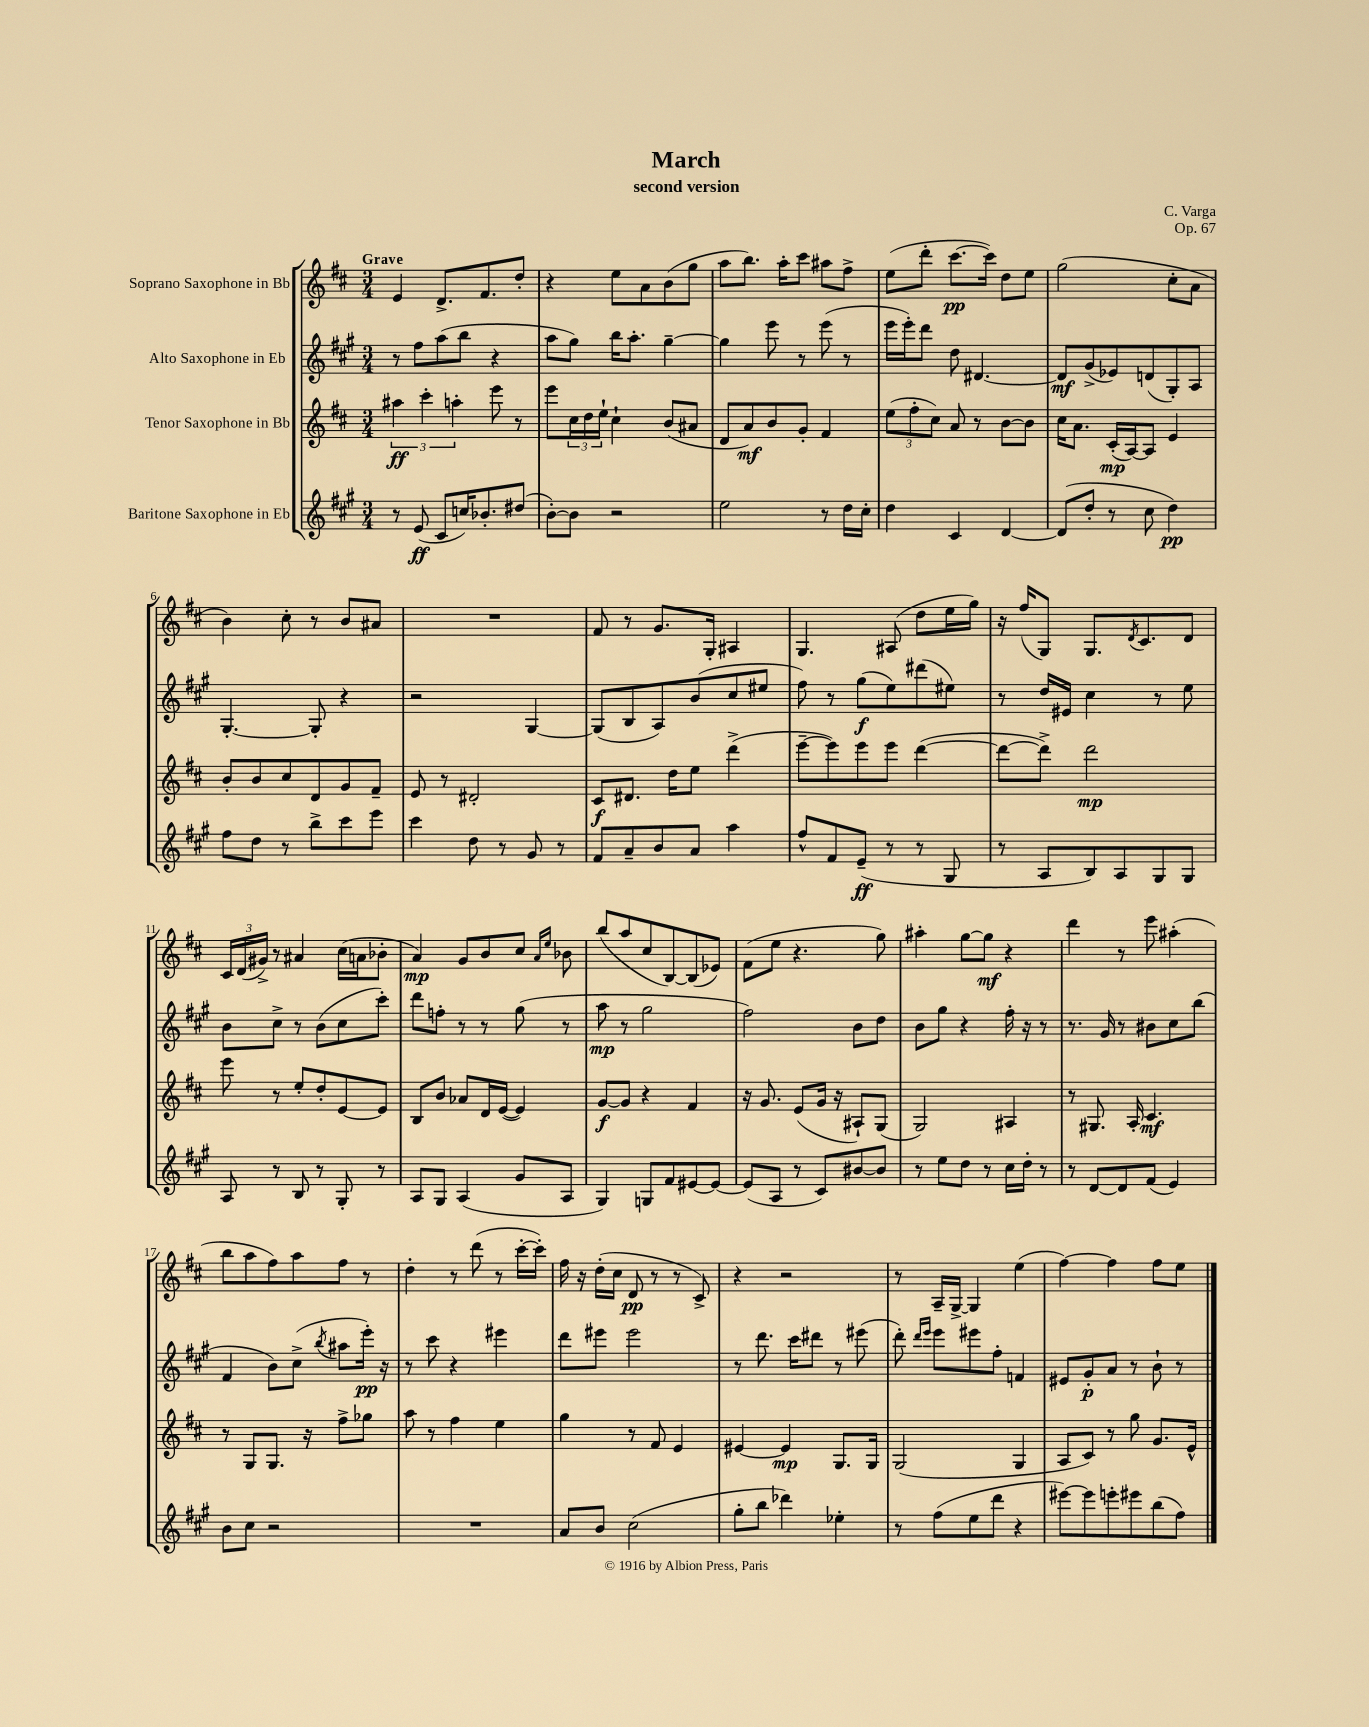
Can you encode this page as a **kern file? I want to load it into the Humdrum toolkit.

**kern	**kern	**kern	**kern
*staff4	*staff3	*staff2	*staff1
*clefG2	*clefG2	*clefG2	*clefG2
*k[f#c#g#]	*k[f#c#]	*k[f#c#g#]	*k[f#c#]
*M3/4	*M3/4	*M3/4	*M3/4
8r	6aa#\	8r	4e/
(8e/	.	8ff#\L	.
.	6ccc#'\	.	.
8c#/L	.	(8aa\	8.d^/L
.	6aa'\	.	.
16cc/K)	.	8bb\J	.
8.b-'/	.	.	8.f#/
.	8eee\	4r	.
(8dd#/J	8r	.	8dd'/J
=	=	=	=
[8b'\L)	8eee\L	8aa\L	4r
8b\]J	24cc#\L	8gg#\J)	.
.	24dd\	.	.
.	24ee`\JJ	.	.
2r	4cc#`\	16bb\LK	8ee\L
.	.	8.aa'\J	.
.	.	.	8a\
.	(8b/L	[4gg#~\	(8b\
.	8a#/J	.	8gg\J
=	=	=	=
2ee\	8d/L	4gg#\]	8aa\L
.	8a/)	.	8.bb\J)
.	8b/	8eee\	.
.	.	.	16aa'\LK
.	8g'/J	8r	8ccc#\J
8r	4f#/	(8eee\	8aa#\L
16dd\LL	.	8r	8ff#^\J
16cc#'\JJ	.	.	.
=	=	=	=
4dd\	(12ee\L	16eee\LL	(8ee\L
.	.	16eee'\J)	.
.	12ff#'\	.	.
.	.	8ddd\J	8ddd'\J
.	12cc#\J)	.	.
4c#/	8a/	8dd\	[8.ccc#\L
.	8r	[4.d#/	.
.	.	.	16ccc#\]Jk)
[4d/	[8b\L	.	8dd\L
.	8b\]J	.	8ee\J
=	=	=	=
(8d/]L	16cc#\LK	8d#/]L	(2gg\
.	8.a\J	.	.
8dd'/J	.	(8g#^/	.
8r	(16c#'/LL	8e-/)	.
.	[16A/J)	.	.
8cc#\	8A/]J	(8d/	.
4dd\)	4e/	8G#'/)	8cc#'\L
.	.	8A/J	8a\J
=	=	=	=
8ff#\L	8b'/L	[4.G#'/	4b\)
8dd\J	8b/	.	.
8r	8cc#/	.	8cc#'\
8bb^\L	8d/	8G#'/]	8r
8ccc#\	8g/	4r	8b/L
8eee\J	8f#~/J	.	8a#/J
=	=	=	=
4ccc#\	8e/	2r	2.r
.	8r	.	.
8dd\	2d#'/	.	.
8r	.	.	.
8g#/	.	[4G#/	.
8r	.	.	.
=	=	=	=
8f#/L	8c#/L	(8G#/]L	8f#/
8a~/	8.d#/J	8B/	8r
8b/	.	8A/)	8.g/L
.	16dd\LK	.	.
8a/J	8ee\J	(8b/	.
.	.	.	16G'/Jk
4aa\	(4ddd^\	8cc#/	4A#/
.	.	8ee#/J	.
=	=	=	=
8ff#^^/L	[8eee~\L	8ff#\)	4.G/
8f#/	8eee\])	8r	.
(8e~/J	8eee\	(8gg#\L	.
8r	8eee\J	8ee\)	(8A#/
8r	([4ddd\	(8ddd#\	8dd\L
8G#/	.	8ee#\J)	16ee\L
.	.	.	16gg\JJ)
=	=	=	=
8r	8ddd\_L	8r	16r
.	.	.	(16ff#/LK
8A/L	8ddd^\]J)	16dd/LL	8G/J)
.	.	16e#/JJ	.
8B/)	2ddd\	4cc#\	8.G/L
8A/	.	.	.
.	.	.	8qd/
.	.	.	8.c#/
8G#/	.	8r	.
8G#/J	.	8ee\	8d/J
=	=	=	=
8A/	8eee\	8b\L	24c#/LL
.	.	.	(24d/
.	.	.	24g#^/JJ)
8r	8r	8cc#^\J	8r
8B/	8ee'/L	8r	4a#/
8r	8dd'/	(8b\L	.
8G#'/	[8e/	8cc#\	(16cc#\LL
.	.	.	16a\J
8r	8e/]J	8ccc#'\J)	8b-'\J
=	=	=	=
8A/L	8B/L	8ddd\L	4a/)
8G#/J	8b/J	8ff'\J	.
(4A/	8a-/L	8r	8g/L
.	16d/L	8r	8b/
.	([16e/JJ	.	.
8g#/L	4e/])	(8gg#\	8cc#/J
.	.	.	16qqa/LL
.	.	.	16qqee/JJ
8A/J	.	8r	8b-\
=	=	=	=
4G#/)	[8g/L	8aa\	(8bb/L
.	8g/]J	8r	8aa/
8G/L	4r	2gg#\	8cc#/
8f#/	.	.	[8B/)
[8e#/	4f#/	.	(8B/]
8e#/_J	.	.	8e-/J)
=	=	=	=
(8e#/]L	16r	2ff#\)	(8f#\L
.	8.g/	.	.
8A/J	.	.	8ee\J
8r	(8e/L	.	4.r
8c#/L)	16g/Jk	.	.
.	16r	.	.
[8b#/	8A#`/L)	8b\L	.
8b#/]J	(8G/J	8dd\J	8gg\)
=	=	=	=
8r	2G/)	8b\L	4aa#'\
8ee\L	.	8gg#\J	.
8dd\J	.	4r	[8gg\L
8r	.	.	8gg\]J
16cc#\LL	4A#/	16ff#'\	4r
16dd'\JJ	.	16r	.
8r	.	8r	.
=	=	=	=
8r	8r	8.r	4ddd\
[8d/L	8.G#/	.	.
.	.	16g#/	.
8d/]	.	8r	8r
.	16A'/	.	.
(8f#/J	4.c#/	8b#\L	8eee\
4e/)	.	8cc#\	(4aa#'\
.	.	(8bb\J	.
=	=	=	=
8b\L	8r	4f#/	8bb\L
8cc#\J	8G/L	.	8aa\
2r	8.G/J	8b\L)	8ff#\)
.	.	(8cc#^\J	8aa\
.	16r	.	.
.	.	8qbb/	.
.	8ff#^\L	8aa#\L	8ff#\J
.	8gg-\J	16eee'\Jk)	8r
.	.	16r	.
=	=	=	=
2.r	8aa\	8r	4dd'\
.	8r	8ccc#\	.
.	4ff#\	4r	8r
.	.	.	(8ddd\
.	4ee\	4eee#\	8r
.	.	.	[16ccc#'\LL
.	.	.	16ccc#'\]JJ)
=	=	=	=
8a/L	4gg\	8ddd\L	16ff#\
.	.	.	16r
8b/J	.	8eee#\J	(16dd'\LL
.	.	.	16cc#\JJ
(2cc#\	8r	2eee#\	8d/
.	8f#/	.	8r
.	4e/	.	8r
.	.	.	8c#^/)
=	=	=	=
8gg#'\L	[4e#/	8r	4r
8bb\J	.	8.ddd\	.
4ddd-\)	4e#/]	.	2r
.	.	16ccc#\LK	.
.	.	8ddd#\J	.
4ee-'\	8.G/L	8r	.
.	.	(8eee#\	.
.	16G/Jk	.	.
=	=	=	=
8r	(2G/	8ddd'\)	8r
.	.	16qqddd/LL	.
.	.	16qqeee/JJ	.
(8ff#\L	.	8eee\L	16A~/LL
.	.	.	[16G^/JJ
8ee\	.	8eee#\	4G/]
8ddd\J	.	8ff#'\J	.
4r	4G/	4f/	(4ee\
=	=	=	=
[8eee#\L)	8A/L	8e#/L	[4ff#\)
8eee#\]	8c#/J)	8g#'/	.
8eee'\	8r	8a/J	4ff#\]
8eee#\	8gg\	8r	.
(8bb\	8.g/L	8b`\	8ff#\L
8ff#\J)	.	8r	8ee\J
.	16e^^/Jk	.	.
==	==	==	==
*-	*-	*-	*-
